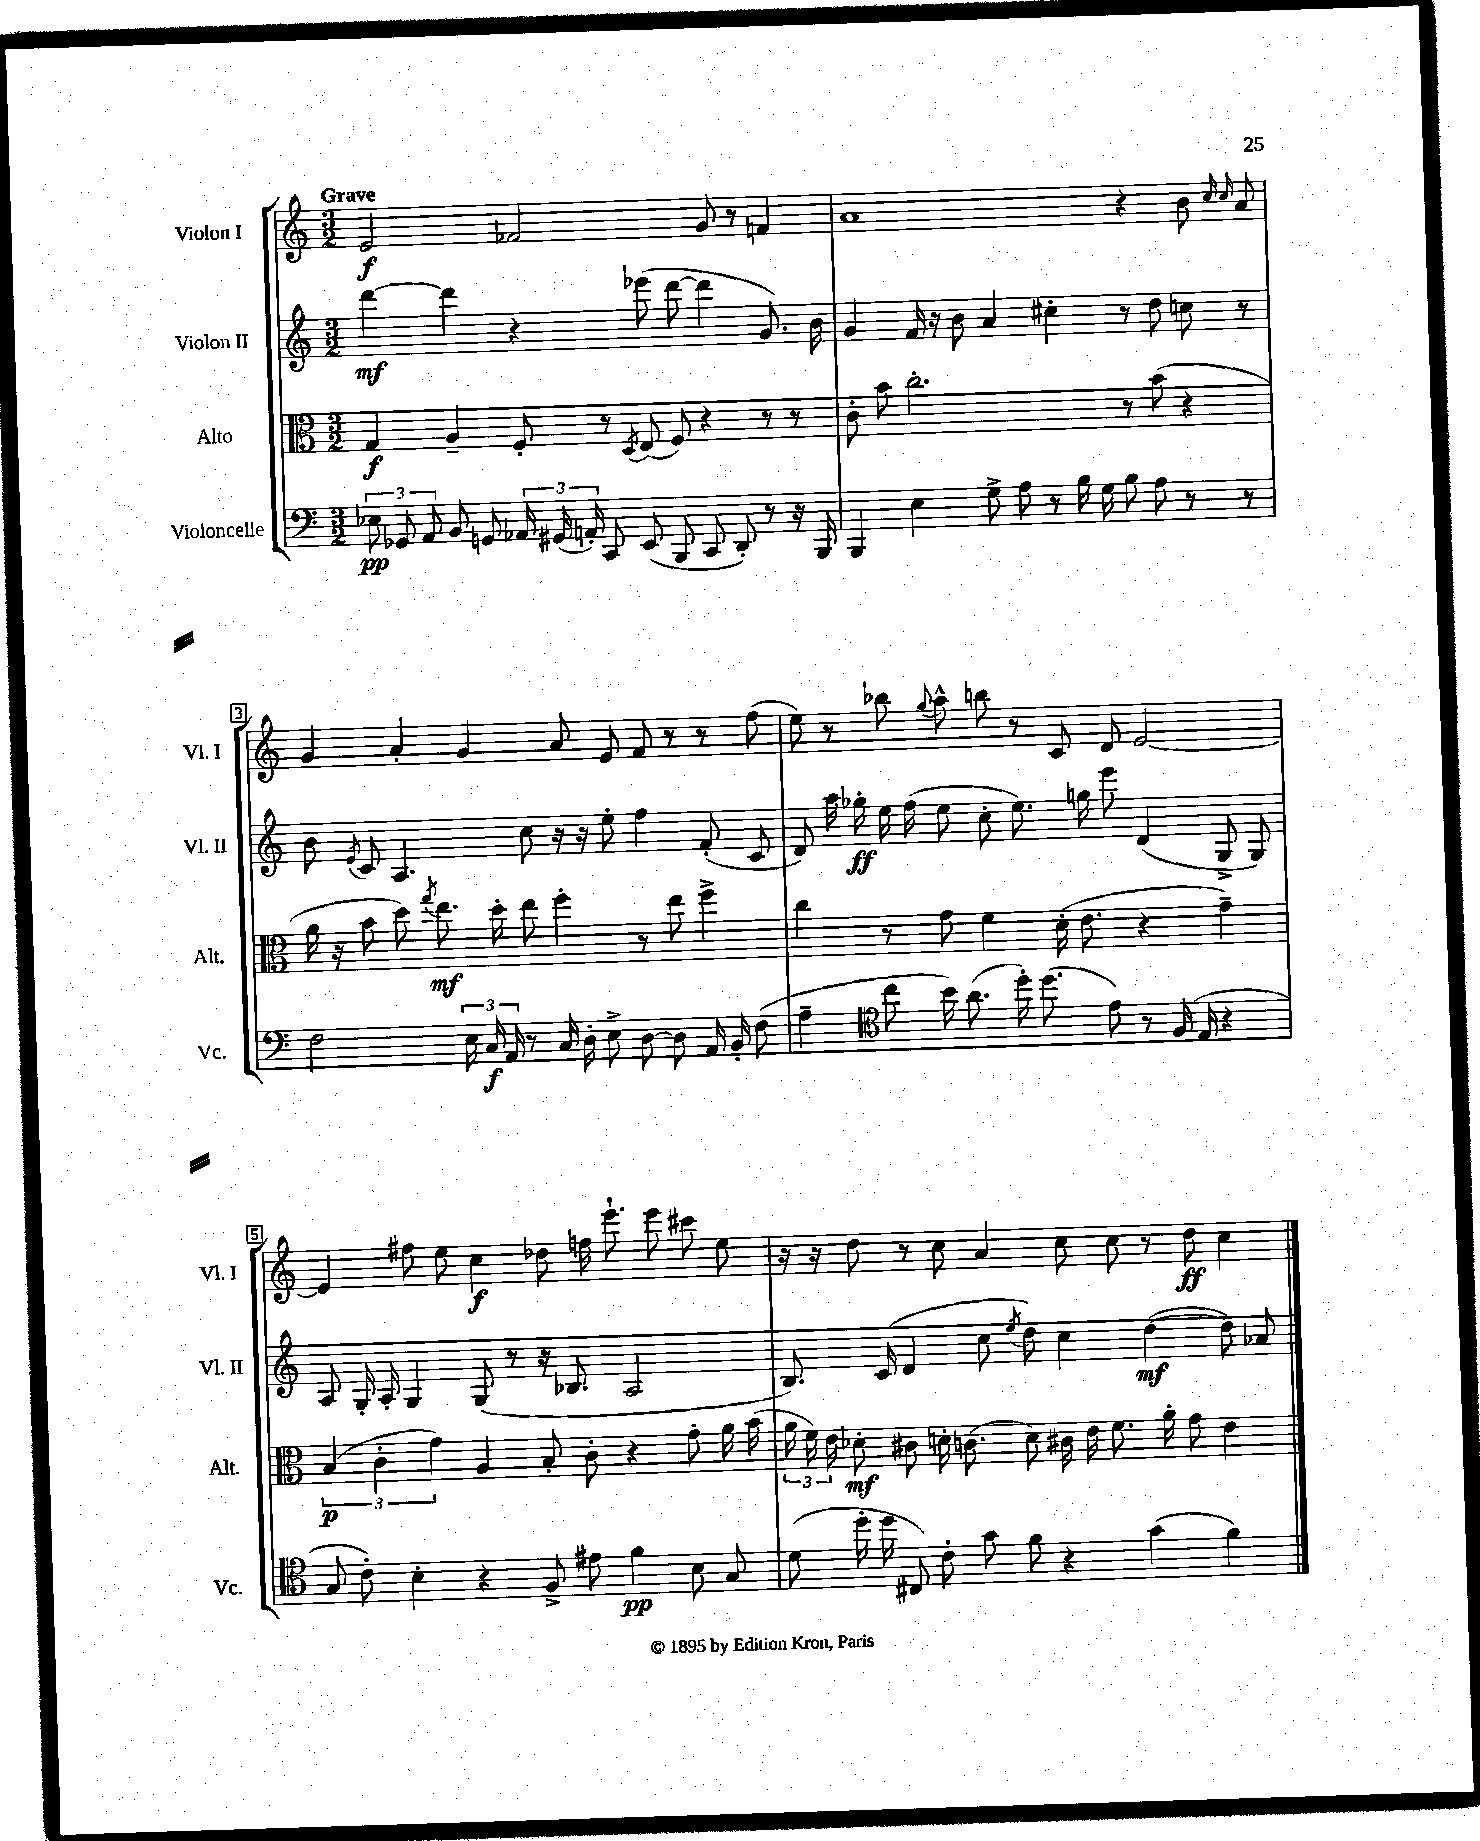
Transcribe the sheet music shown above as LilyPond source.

<<
\new StaffGroup <<
\new Staff = "s0" \with { instrumentName = "Violon I" shortInstrumentName = "Vl. I" } {
    \clef treble \key c \major \numericTimeSignature \time 3/2 \tempo "Grave"
    \autoBeamOff e'2\f fes'2 g'8 r8 f'4 |
    a'1 r4 b'8 \grace { c''16 c''16 } a'8 |
    g'4 a'4-. g'4 a'8 e'8 f'8 r8 r8 f''8( |
    e''8) r8 bes''8 \appoggiatura { g''8 } a''8-^ b''8 r8 c'8 d'8 e'2~ |
    e'4 fis''8 e''8 c''4\f des''8 f''16 e'''8.-! e'''8 cis'''8 e''8 |
    r16 r16 d''8 r8 c''8 a'4 c''8 c''8 r8 d''8\ff c''4 \bar "|." |
}
\new Staff = "s1" \with { instrumentName = "Violon II" shortInstrumentName = "Vl. II" } {
    \clef treble \key c \major \numericTimeSignature \time 3/2
    \autoBeamOff d'''4~\mf d'''4 r4 ees'''8( d'''8~ d'''4 g'8.) b'16 |
    g'4 f'16 r16 b'8 a'4 cis''4-. r8 d''8 c''8 r8 |
    b'8 \acciaccatura { e'8 } c'8 a4. c''8 r16 r16 e''8-. f''4 f'8-.( c'8 |
    d'8) a''16 ges''16-.\ff e''16 f''16( e''8 c''8-. e''8.) g''16 e'''8 d'4( g8-> g8) |
    a8 g16-. a16-. g4 g8( r8 r16 bes8. a2 |
    b8.) c'16( d'4 c''8 \acciaccatura { e''8 } d''8) c''4 d''4~\mf( d''8) aes'8 \bar "|." |
}
\new Staff = "s2" \with { instrumentName = "Alto" shortInstrumentName = "Alt." } {
    \clef alto \key c \major \numericTimeSignature \time 3/2
    \autoBeamOff g4\f a4-- f8-. r8 \acciaccatura { d8 } e8( f8) r4 r8 r8 |
    c'8-. b'8 c''2.-. r8 b'8( r4 |
    a'16 r16 b'8 d''8) \acciaccatura { g''8 } e''8.\mf d''16-. e''8 f''4-. r8 e''8 f''4-> |
    c''4 r8 g'8 f'4 d'16-.( e'8. r4 g'4--) |
    \tuplet 3/2 { b4\p( c'4-. g'4) } a4 b8-. c'8-. r4 g'8-. a'16 b'16( |
    \tuplet 3/2 { a'16 f'16) e'16 } des'8-.\mf cis'8 d'16-. c'8.( d'8) cis'16 e'16 f'8. a'16-. g'8 e'4 \bar "|." |
}
\new Staff = "s3" \with { instrumentName = "Violoncelle" shortInstrumentName = "Vc." } {
    \clef bass \key c \major \numericTimeSignature \time 3/2
    \autoBeamOff \tuplet 3/2 { ees8\pp ges,8 a,8 } b,8 g,8 \tuplet 3/2 { aes,16 gis,16( a,16-.) } c,8 e,8( b,,8 c,8 d,8-.) r8 r16 b,,16 |
    b,,4 e4 g8-> a8 r8 b16 g16 b8 a8 r8 r8 |
    f2 \tuplet 3/2 { e16 c16\f a,16 } r8 c16 d16-. e8-> d8~ d8 a,16 b,16-. f8( |
    a4-- \clef tenor c''8 b'16) a'8.( d''16-.) d''8.( e'8) r8 f16( e16 r4 |
    g8 c'8-.) b4-. r4 f8-> eis'8 f'4\pp b8 g8 |
    d'8( d''16-. d''16 cis8) c'8-. g'8 f'8 r4 g'4( f'4) \bar "|." |
}
>>
>>
\layout { \context { \Score \override BarNumber.stencil = #(make-stencil-boxer 0.1 0.3 ly:text-interface::print) } }
